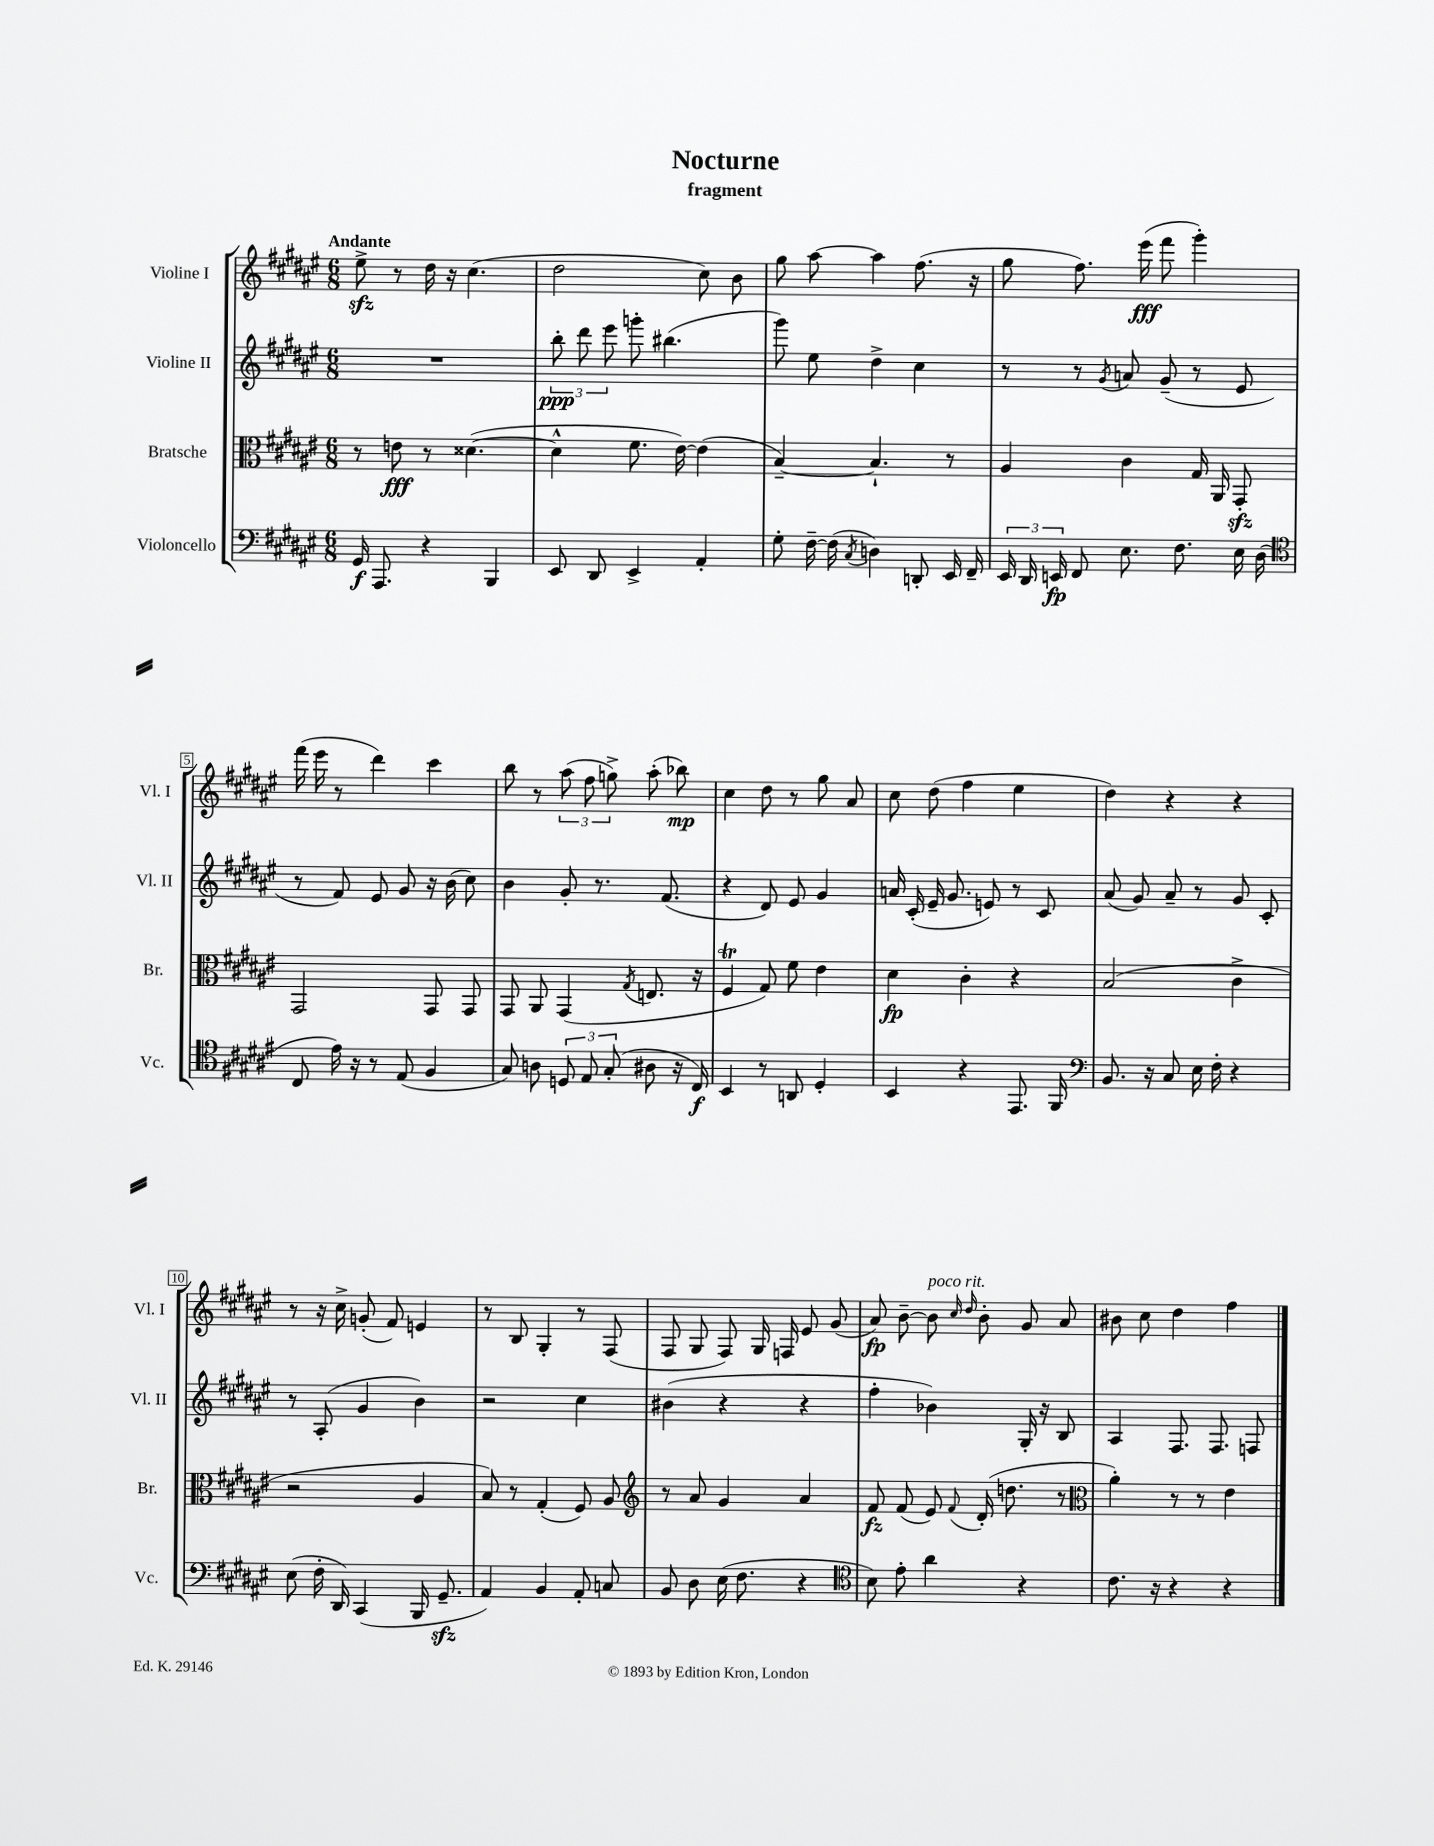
\header { title = "Nocturne" subtitle = "fragment" }
<<
\new StaffGroup <<
\new Staff = "s0" \with { instrumentName = "Violine I" shortInstrumentName = "Vl. I" } {
    \clef treble \key fis \major \numericTimeSignature \time 6/8 \tempo "Andante"
    \autoBeamOff eis''8->\sfz r8 dis''16 r16 cis''4.( |
    dis''2 cis''8) b'8 |
    gis''8 ais''8~ ais''4 fis''8.( r16 |
    gis''8 fis''8.) eis'''16\fff( fis'''8 gis'''4-.) |
    fis'''16( eis'''16 r8 dis'''4) cis'''4 |
    b''8 r8 \tuplet 3/2 { ais''8( fis''8 g''8->) } ais''8-.( bes''8\mp) |
    cis''4 dis''8 r8 gis''8 ais'8 |
    cis''8 dis''8( fis''4 eis''4 |
    dis''4) r4 r4 |
    r8 r16 cis''16-> g'8-.( fis'8) e'4 |
    r8 b8 gis4-. r8 fis8( |
    fis8 gis8 fis8) gis16 f16 eis'8 gis'8( |
    ais'8\fp) b'8~-- b'8^\markup { \italic "poco rit." } \grace { cis''16 dis''16 } b'8-. gis'8 ais'8 |
    bis'8 cis''8 dis''4 fis''4 \bar "|." |
}
\new Staff = "s1" \with { instrumentName = "Violine II" shortInstrumentName = "Vl. II" } {
    \clef treble \key fis \major \numericTimeSignature \time 6/8
    \autoBeamOff R2. |
    \tuplet 3/2 { b''8-.\ppp dis'''8 eis'''8 } g'''8-. bis''4.( |
    gis'''8) eis''8 dis''4-> cis''4 |
    r8 r8 \acciaccatura { gis'8 } a'8 gis'8--( r8 eis'8 |
    r8 fis'8) eis'8 gis'8 r16 b'16( cis''8) |
    b'4 gis'8-. r8. fis'8.( |
    r4 dis'8) eis'8 gis'4 |
    a'16 cis'16-.( eis'16-- gis'8. e'8) r8 cis'8 |
    ais'8( gis'8) ais'8-- r8 gis'8 cis'8-. |
    r8 ais8-.( gis'4 b'4) |
    r2 cis''4 |
    bis'4( r4 r4 |
    fis''4-. bes'4) gis16-. r16 b8 |
    ais4 fis8. fis8. f8 \bar "|." |
}
\new Staff = "s2" \with { instrumentName = "Bratsche" shortInstrumentName = "Br." } {
    \clef alto \key fis \major \numericTimeSignature \time 6/8
    \autoBeamOff r8 e'8\fff r8 disis'4.~( |
    disis'4-^ fis'8. eis'16~) eis'4( |
    b4~--) b4.-! r8 |
    ais4 cis'4 gis16 ais,16 gis,8-.\sfz |
    gis,2 gis,8 gis,8 |
    gis,8 ais,8 gis,4( \acciaccatura { gis8 } e8. r16 |
    fis4\trill gis8) fis'8 eis'4 |
    dis'4\fp cis'4-. r4 |
    b2( cis'4-> |
    r2 ais4 |
    b8) r8 gis4-.( fis8) ais8 |
    \clef treble r8 ais'8 gis'4 ais'4 |
    fis'8\fz fis'8( eis'8) \appoggiatura { fis'8 } dis'16-.( d''8. r8 |
    \clef alto ais'4-.) r8 r8 eis'4 \bar "|." |
}
\new Staff = "s3" \with { instrumentName = "Violoncello" shortInstrumentName = "Vc." } {
    \clef bass \key fis \major \numericTimeSignature \time 6/8
    \autoBeamOff gis,16\f ais,,8. r4 b,,4 |
    eis,8 dis,8 eis,4-> ais,4-. |
    gis8-. fis16~-- fis16( \acciaccatura { cis8 } d4) d,8-. eis,16 fis,16-- |
    \tuplet 3/2 { eis,16 dis,16 e,16\fp } fis,8 eis8. fis8. eis16 dis16( |
    \clef tenor cis8 eis'16) r16 r8 eis8( fis4 |
    gis8) a8 \tuplet 3/2 { d8 eis8 gis8-.( } ais8 r16 cis16\f) |
    b,4 r8 a,8 dis4-. |
    b,4 r4 eis,8. fis,16 |
    \clef bass b,8. r16 cis8 eis16 fis16-. r4 |
    eis8( fis16-. dis,16) cis,4( b,,16 gis,8.--\sfz |
    ais,4) b,4 ais,8-. c8 |
    b,8 dis8 eis16( fis8. r4 |
    \clef tenor b8) eis'8-. ais'4 r4 |
    cis'8. r16 r4 r4 \bar "|." |
}
>>
>>
\layout { \context { \Score \override BarNumber.stencil = #(make-stencil-boxer 0.1 0.3 ly:text-interface::print) } }
